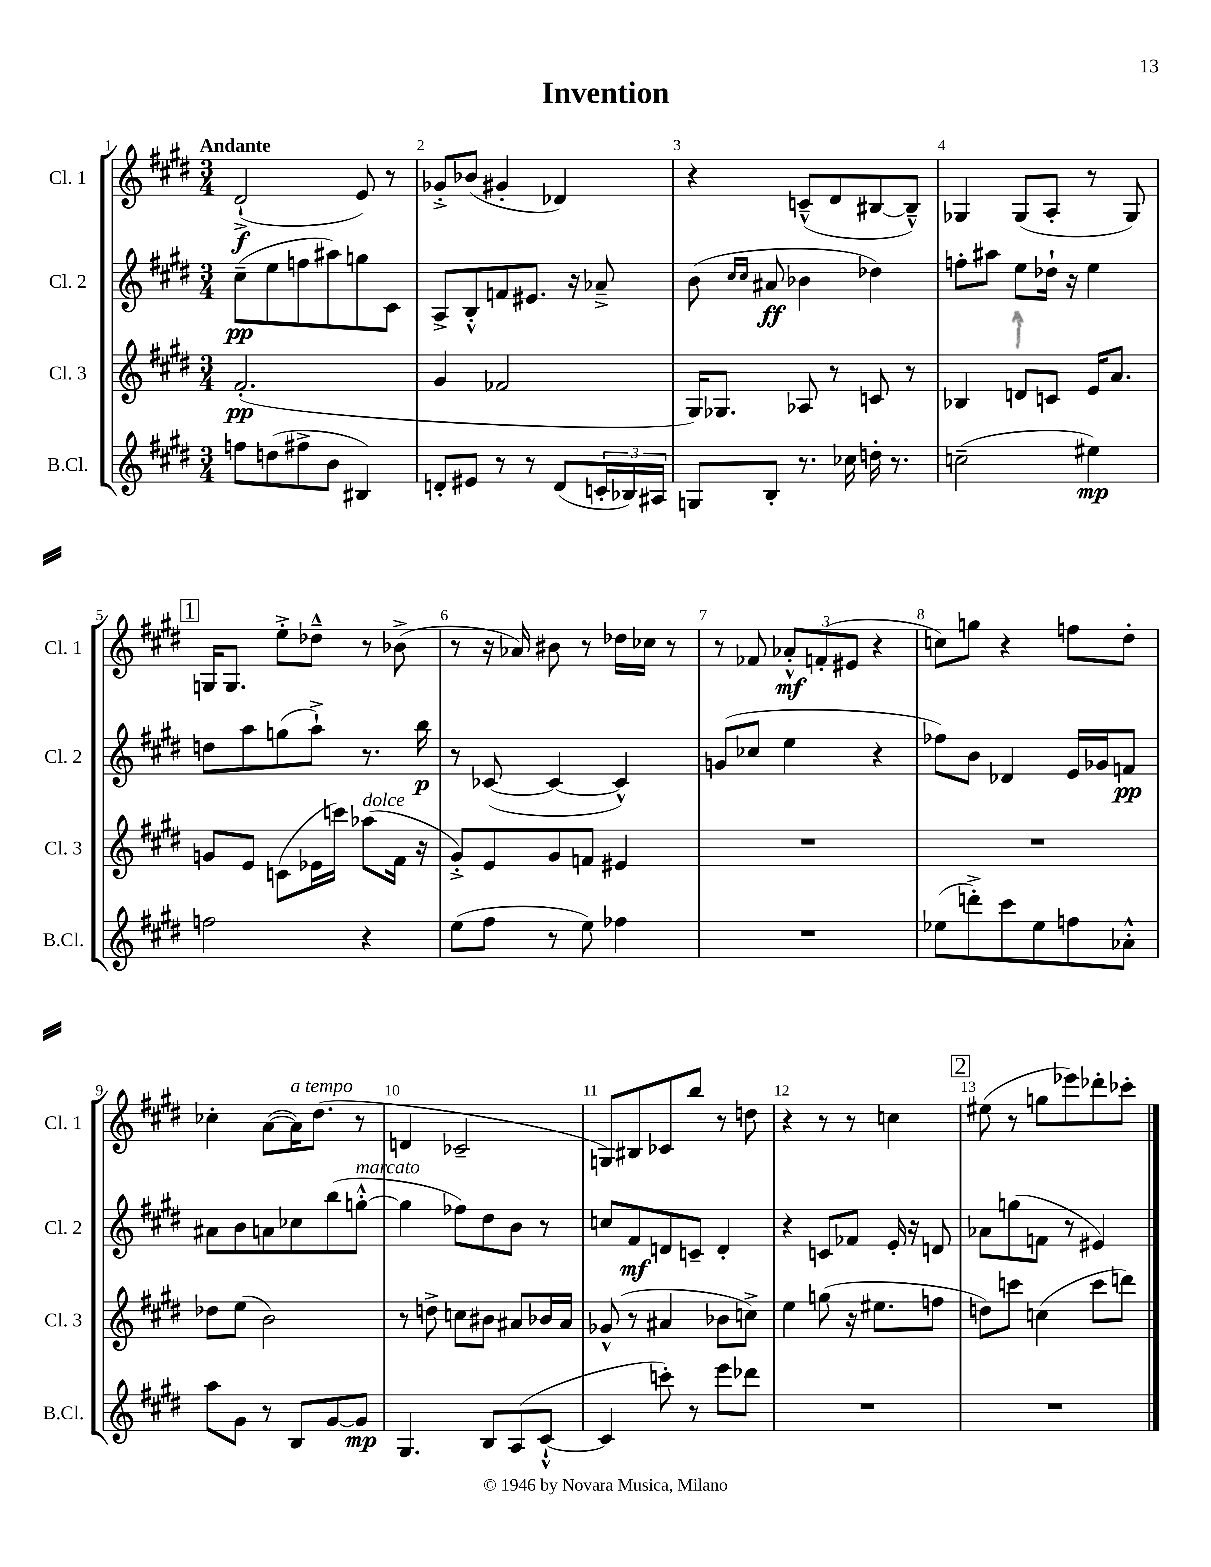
\header { title = "Invention" }
<<
\new StaffGroup <<
\new Staff = "s0" \with { instrumentName = "Cl. 1" shortInstrumentName = "Cl. 1" } {
    \clef treble \key e \major \numericTimeSignature \time 3/4 \tempo "Andante"
    dis'2-!->\f( e'8) r8 |
    ges'8-.-> bes'8( gis'4-. des'4) |
    r4 c'8---^( dis'8 bis8~ bis8---^) |
    ges4 ges8( a8-. r8 ges8) |
    \mark \markup { \box "1" } g16 g8. e''8-.-> des''8---^ r8 bes'8->( |
    r8 r16 aes'16) bis'8 r8 des''16 ces''16 r8 |
    r8 fes'8 \tuplet 3/2 { aes'8-.-^\mf f'8-.( eis'8 } r4 |
    c''8) g''8 r4 f''8 dis''8-. |
    ces''4-. a'8~( a'16^\markup { \italic "a tempo" }) dis''8.( r8 |
    d'4 ces'2-- |
    g8) bis8 ces'8 b''8 r8 d''8 |
    r4 r8 r8 c''4 |
    \mark \markup { \box "2" } eis''8( r8 g''8 ees'''8) des'''8-. ces'''8-. \bar "|." |
}
\new Staff = "s1" \with { instrumentName = "Cl. 2" shortInstrumentName = "Cl. 2" } {
    \clef treble \key e \major \numericTimeSignature \time 3/4
    cis''8--\pp( e''8 f''8 ais''8) g''8 cis'8 |
    a8-> b8-.-^ f'8 eis'8. r16 aes'8---> |
    b'8( \grace { cis''16 cis''16 } ais'8\ff bes'4 des''4) |
    f''8-. ais''8 e''8 des''16-! r16 e''4 |
    \mark \markup { \box "1" } d''8 a''8 g''8( a''8-!->) r8. b''16\p |
    r8 ces'8~( ces'4~ ces'4-^) |
    g'8( ces''8 e''4 r4 |
    fes''8) b'8 des'4 e'16 ges'16 f'8\pp |
    ais'8 b'8 a'8 ces''8 b''8( g''8~-.-^^\markup { \italic "marcato" } |
    g''4 fes''8) dis''8 b'8 r8 |
    c''8 fis'8\mf d'8 c'8-- d'4-. |
    r4 c'8 fes'8 e'16-. r16 d'8 |
    \mark \markup { \box "2" } aes'8 g''8( f'8 r8 eis'4) \bar "|." |
}
\new Staff = "s2" \with { instrumentName = "Cl. 3" shortInstrumentName = "Cl. 3" } {
    \clef treble \key e \major \numericTimeSignature \time 3/4
    fis'2.-.\pp( |
    gis'4 fes'2 |
    gis16) ges8. aes8 r8 c'8 r8 |
    bes4 d'8 c'8 e'16 a'8. |
    \mark \markup { \box "1" } g'8 e'8 c'8( ees'16 c'''16) aes''8^\markup { \italic "dolce" }( fis'16 r16 |
    gis'8-.->) e'8 gis'8 f'8 eis'4 |
    R2. |
    R2. |
    des''8 e''8( b'2) |
    r8 d''8-> c''8 bis'8 ais'8 bes'16 ais'16 |
    ges'8-^( r8 ais'4 bes'8 c''8->) |
    e''4 g''8( r16 eis''8. f''8 |
    \mark \markup { \box "2" } d''8) c'''8 c''4( c'''8 d'''8) \bar "|." |
}
\new Staff = "s3" \with { instrumentName = "B.Cl." shortInstrumentName = "B.Cl." } {
    \clef treble \key e \major \numericTimeSignature \time 3/4
    f''8 d''8( fis''8-> b'8 bis4) |
    d'8-. eis'8 r8 r8 d'8( \tuplet 3/2 { c'16-. bes16) ais16 } |
    g8 b8-. r8. ces''16 d''16-. r8. |
    c''2--( eis''4\mp) |
    \mark \markup { \box "1" } f''2 r4 |
    e''8( fis''8 r8 e''8) fes''4 |
    R2. |
    ees''8( d'''8-.->) cis'''8 ees''8 f''8 aes'8-.-^ |
    a''8 gis'8 r8 b8 gis'8~ gis'8\mp |
    gis4. b8 a8( cis'8~-!-^ |
    cis'4 c'''8-.) r8 e'''8 des'''8 |
    R2. |
    \mark \markup { \box "2" } R2. \bar "|." |
}
>>
>>
\layout { \context { \Score \override BarNumber.break-visibility = ##(#f #t #t) barNumberVisibility = #all-bar-numbers-visible } }
